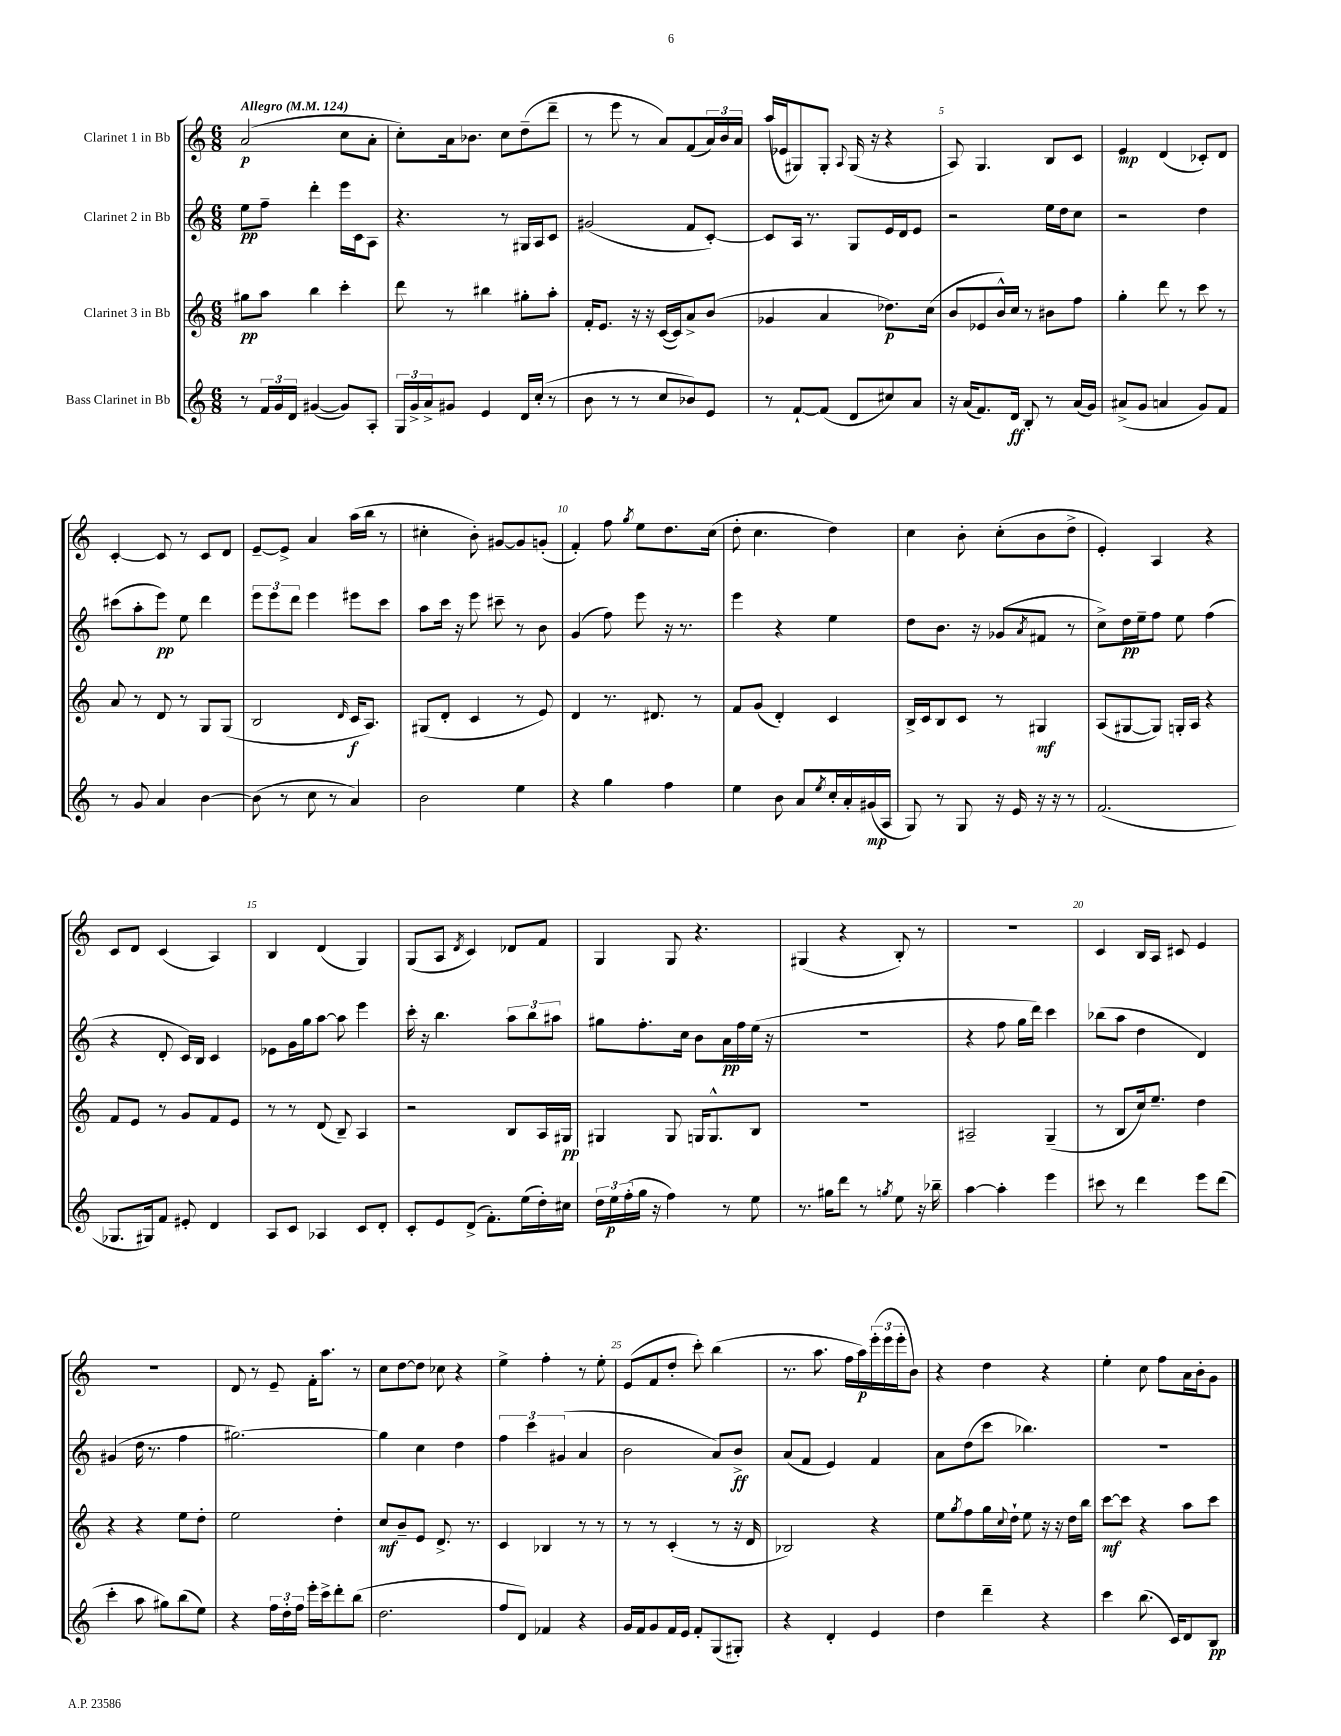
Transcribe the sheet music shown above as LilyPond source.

<<
\new StaffGroup <<
\new Staff = "s0" \with { instrumentName = "Clarinet 1 in Bb" } {
    \clef treble \key c \major \numericTimeSignature \time 6/8 \tempo "Allegro" 4 = 124
    a'2\p( c''8 a'8-. |
    c''8-.) a'16 bes'8. c''8 d''8--( d'''8-- |
    r8 e'''8 r8 a'8) f'8( \tuplet 3/2 { a'16) b'16 a'16 } |
    a''16( ees'16 gis8) gis8-. \appoggiatura { a8 } gis16( r16 r4 |
    a8) g4. b8 c'8 |
    e'4\mp d'4( ces'8-.) d'8 |
    c'4~-. c'8 r8 c'8 d'8 |
    e'8~-- e'8-> a'4 a''16( b''16 r8 |
    cis''4-. b'8-.) gis'8~ gis'8 g'8-.( |
    f'4-.) f''8 \acciaccatura { g''8 } e''8 d''8. c''16( |
    d''8-. c''4. d''4) |
    c''4 b'8-. c''8-.( b'8 d''8-> |
    e'4-.) a4 r4 |
    c'8 d'8 c'4( a4) |
    b4 d'4( g4) |
    g8( a8 \acciaccatura { d'8 } c'4) des'8 f'8 |
    g4 g8 r4. |
    gis4( r4 b8-.) r8 |
    R2. |
    c'4 b16 a16 cis'8 e'4 |
    R2. |
    d'8 r8 e'8-- f'16-. a''8. r8 |
    c''8 d''8~ d''8 ces''8 r4 |
    e''4-> f''4-. r8 e''8-. |
    e'8( f'8 d''8-. c'''8-.) b''4( |
    r8. a''8. f''16 a''16\p) \tuplet 3/2 { e'''16-.( e'''16 e'''16-. } b'8) |
    r4 d''4 r4 |
    e''4-. c''8 f''8 a'16 b'16-. g'8 \bar "|." |
}
\new Staff = "s1" \with { instrumentName = "Clarinet 2 in Bb" } {
    \clef treble \key c \major \numericTimeSignature \time 6/8
    e''8\pp f''8-- d'''4-. e'''16 c'16 a8 |
    r4. r8 gis16 a16 c'8 |
    gis'2( f'8 c'8~-.) |
    c'8 a16 r8. g8 e'16 d'16 e'8 |
    r2 e''16 d''16 c''8 |
    r2 d''4 |
    cis'''8( a''8-. e'''8\pp) e''8 d'''4 |
    \tuplet 3/2 { e'''8 e'''8 d'''8 } e'''4 eis'''8 c'''8 |
    a''8 c'''16 r16 e'''8 cis'''8-- r8 b'8 |
    g'4( f''8) e'''8 r16 r8. |
    e'''4 r4 e''4 |
    d''8 b'8. r16 ges'8( \acciaccatura { a'8 } fis'8 r8 |
    c''8->) d''16\pp e''16-- f''8 e''8 f''4( |
    r4 d'8-. c'16) b16 c'4 |
    ees'8 g'16 g''16 a''8~ a''8 e'''4 |
    c'''16-. r16 b''4. \tuplet 3/2 { a''8 b''8 ais''8 } |
    gis''8 f''8.-. c''16 b'8 a'16\pp f''16 e''16( r16 |
    R2. |
    r4 f''8 g''16 d'''16) c'''4 |
    bes''8( a''8 d''4 d'4) |
    gis'4( d''16 r8. f''4 |
    gis''2.~) |
    gis''4 c''4 d''4 |
    \tuplet 3/2 { f''4 c'''4 gis'4( } a'4 |
    b'2 a'8) b'8->\ff |
    a'8( f'8 e'4) f'4 |
    a'8 d''8( c'''8 bes''4.) |
    R2. \bar "|." |
}
\new Staff = "s2" \with { instrumentName = "Clarinet 3 in Bb" } {
    \clef treble \key c \major \numericTimeSignature \time 6/8
    gis''8\pp a''8 b''4 c'''4-. |
    d'''8 r8 bis''4 gis''8-. a''8-. |
    f'16-. e'8. r16 r16 c'16~( c'16) a'8-> b'8( |
    ges'4 a'4 des''8.\p) c''16( |
    b'8 ees'8 b'16-^) c''16 r8 bis'8 f''8 |
    g''4-. d'''8 r8 c'''8 r8 |
    a'8 r8 d'8 r8 g8 g8( |
    b2 \grace { d'16 } c'16\f a8.) |
    gis8( d'8-. c'4 r8 e'8) |
    d'4 r8. dis'8. r8 |
    f'8 g'8( d'4-.) c'4 |
    b16-> c'16 b8 c'8 r8 gis4\mf |
    a8( gis8~ gis8) g16-. a16 r4 |
    f'8 e'8 r8 g'8 f'8 e'8 |
    r8 r8 d'8( b8--) a4 |
    r2 b8 a16 gis16\pp |
    gis4 gis8 g16 g8.-^ b8 |
    R2. |
    ais2-- g4--( |
    r8 b8 c''16) e''8.-- d''4 |
    r4 r4 e''8 d''8-. |
    e''2 d''4-. |
    c''8\mf b'8-- e'8 d'8.-> r8. |
    c'4 bes4 r8 r8 |
    r8 r8 c'4-.( r8 r16 d'16 |
    bes2) r4 |
    e''8 \acciaccatura { g''8 } f''8 g''16 \appoggiatura { c''8 } d''16-! e''8 r16 r16 d''16 b''16 |
    c'''8~\mf c'''8 r4 a''8 c'''8 \bar "|." |
}
\new Staff = "s3" \with { instrumentName = "Bass Clarinet in Bb" } {
    \clef treble \key c \major \numericTimeSignature \time 6/8
    r8 \tuplet 3/2 { f'16 g'16 d'16 } gis'4~( gis'8) a8-. |
    \tuplet 3/2 { g16 g'16-> a'16-> } gis'8 e'4 d'16 c''16-.( r8 |
    b'8 r8 r8 c''8 bes'8) e'8 |
    r8 f'8~-! f'8( d'8 cis''8) a'8 |
    r16 a'16( f'8.) d'16\ff b8-. r8 a'16( g'16) |
    ais'8->( g'8 a'4 g'8) f'8 |
    r8 g'8 a'4 b'4~ |
    b'8( r8 c''8 r8 a'4) |
    b'2 e''4 |
    r4 g''4 f''4 |
    e''4 b'8 a'8 \acciaccatura { e''8 } c''16-. a'16-. gis'16\mp( a16 |
    g8) r8 g8 r16 e'16 r16 r16 r8 |
    f'2.( |
    ges8. gis16) f'8 eis'8-. d'4 |
    a8 c'8 aes4 c'8 d'8-. |
    c'8-. e'8 d'8->( f'8.-.) e''16( d''16-.) cis''16 |
    \tuplet 3/2 { d''16 e''16\p f''16-.( } g''16 r16 f''4) r8 e''8 |
    r8. gis''16 d'''8 r8 \acciaccatura { g''8 } e''8 r16 bes''16-- |
    a''4~ a''4-. e'''4 |
    cis'''8 r8 d'''4 e'''8 d'''8( |
    c'''4-. a''8 gis''8) b''8( e''8) |
    r4 \tuplet 3/2 { f''16 d''16-. f''16 } e'''16-. c'''16-> d'''8-. b''8( |
    d''2. |
    f''8 d'8) fes'4 r4 |
    g'16 f'16 g'8 f'16 e'16 f'8-. g8( gis8-.) |
    r4 d'4-. e'4 |
    d''4 d'''4-- r4 |
    c'''4 b''8.( c'16) d'8 b8\pp \bar "|." |
}
>>
>>
\layout { \context { \Score \override BarNumber.break-visibility = ##(#f #t #t) barNumberVisibility = #(every-nth-bar-number-visible 5) } }
